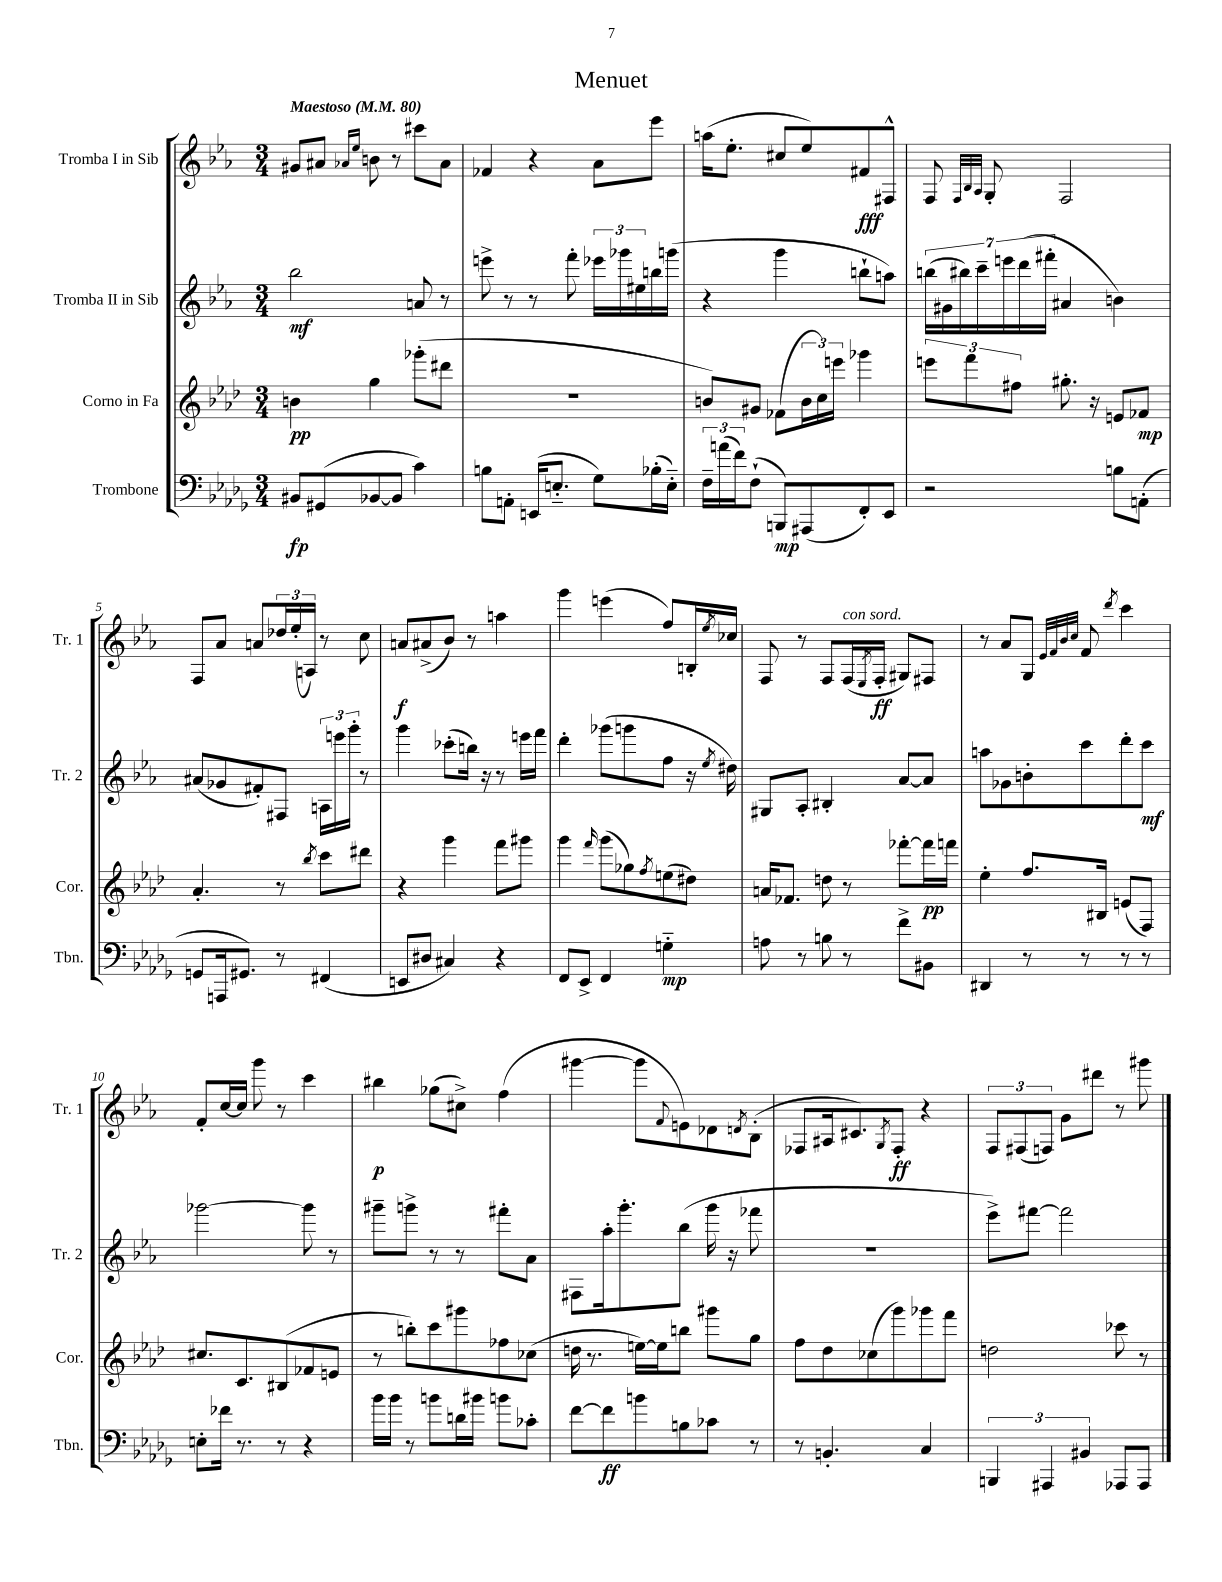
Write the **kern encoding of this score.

**kern	**kern	**kern	**kern
*staff4	*staff3	*staff2	*staff1
*clefF4	*clefG2	*clefG2	*clefG2
*k[b-e-a-d-g-]	*k[b-e-a-d-]	*k[b-e-a-]	*k[b-e-a-]
*M3/4	*M3/4	*M3/4	*M3/4
*MM80	*MM80	*MM80	*MM80
8BB#	4b	2bb-	8g#
(8GG#	.	.	8a#
.	.	.	16qqa-
.	.	.	16qqee-
[8BB-	4gg	.	8b
8BB-]	.	.	8r
4c)	(8ggg-'	8a	8ccc#
.	8ddd#	8r	8a-
=	=	=	=
8B	2.r	8eee^	4f-
8AA'	.	8r	.
(16EE	.	8r	4r
8.E'~	.	.	.
.	.	8fff'	.
8G-)	.	24eee-	8a-
.	.	24ggg-	.
.	.	24ee#	.
(16B-'	.	16bb	8eee-
16E'~)	.	(16ggg	.
=	=	=	=
24F~	8b)	4r	(16aa
(24a	.	.	.
.	.	.	8.ee-'
24f)	.	.	.
(8F`	8g#	.	.
8BBB)	(8f-	4ggg	8cc#
(8AAA#	24b	.	8ee-)
.	24cc)	.	.
.	24eee	.	.
8FF')	4ggg-	8bb`	8f#
8EE-	.	8aa)	8F#^^
=	=	=	=
2r	12eee	(28bb	8F
.	.	28g#	.
.	.	28bb#)	.
.	12fff	.	.
.	.	28ccc~	.
.	.	.	32qqF
.	.	.	32qqB-
.	.	.	32qqA-
.	.	.	8G'
.	.	28eee	.
.	12ff#	.	.
.	.	(28ddd	.
.	.	28fff#'	.
.	8.gg#'	4a#	2F
.	16r	.	.
8B	8e	4b)	.
(8AA'	8f-	.	.
=	=	=	=
8GG	4.a-'	(8a#	8F
16AAA	.	8g-	8a-
8.GG#)	.	.	.
.	.	8f#')	8a
8r	8r	8F#	24dd-
.	.	.	(24ee-'
.	.	.	24A)
.	8qbb-	.	.
(4FF#	8ccc	24A	8r
.	.	24eee	.
.	.	24ggg'	.
.	8ddd#	8r	8cc
=	=	=	=
8EE	4r	4ggg	8a
8D#	.	.	(8a#^
4C#)	4ggg	(8ccc-'	8b-)
.	.	16bb)	8r
.	.	16r	.
4r	8fff	8r	4aa
.	8ggg#	16eee	.
.	.	16fff	.
=	=	=	=
8FF	4ggg	4ddd'	4ggg
8EE-^	.	.	.
.	16qqfff	.	.
4FF	(8ggg	(8ggg-	(4eee
.	8gg-)	8ggg	.
.	8qff	.	.
4G'~	(8ee	8ff	8ff)
.	8dd#)	16r	16B'
.	.	8qee-	8qee-
.	.	16dd#)	16cc-
=	=	=	=
8A	16a	8G#	8F
.	8.f-	.	.
8r	.	8A-'	8r
8B	8dd	4B#'	8F
8r	8r	.	(16F
.	.	.	8qE-
.	.	.	16F'
8f^	[8fff-'	[8a-	8G#)
8BB#	16fff-]	8a-]	8F#
.	16fff	.	.
=	=	=	=
4DD#	4ee-'	8aa	8r
.	.	8g-	8a-
8r	8.ff	8b'	8G
.	.	.	32qqe-
.	.	.	32qqf
.	.	.	32qqb-
.	.	.	32qqcc
8r	.	8ccc	8f
.	16B#	.	.
.	.	.	8qddd
8r	(8e	8ddd'	4ccc
8r	8F)	8ccc	.
=	=	=	=
8E'	8.cc#	[2ggg-	8f'
16f-	.	.	[16cc
8.r	8.c	.	16cc]
.	.	.	8ggg
8r	(8B#	.	8r
4r	8f-	8ggg-]	4ccc
.	8e	8r	.
=	=	=	=
16b-	8r	8ggg#~	4bb#
16b-	.	.	.
8r	8bb')	8ggg^	.
8b	8ccc	8r	(8gg-
16d	8ggg#	8r	8cc#^)
16b#	.	.	.
8b	8ff-	8fff#'	(4ff
8c-'	(8cc-	8a-	.
=	=	=	=
[8f	16dd	8F#	[4ggg#
.	8.r	.	.
8f]	.	16aa-'	.
.	.	8.ggg'	.
8b	[16ee)	.	8ggg#]
.	16ee]	.	.
.	.	.	8qqf
8B	8bb	(8bb-	8e)
8c-	8ggg#	16ggg	8d-
.	.	16r	.
.	.	.	8qd
8r	8gg	8fff-	(8B-'
=	=	=	=
8r	8ff	2.r	8F-
4.BB'	8dd-	.	16A#
.	.	.	8.c#)
.	(8cc-	.	.
.	.	.	8qG
.	8ggg)	.	8F-'
4C	8ggg-	.	4r
.	8fff	.	.
=	=	=	=
6BBB	2dd	8eee-^)	12F
.	.	.	(12F#
.	.	[8fff#	.
6AAA#	.	.	12F)
.	.	2fff#]	8g
6BB#	.	.	.
.	.	.	8ddd#
8AAA-	8ccc-	.	8r
8AAA-	8r	.	8ggg#
==	==	==	==
*-	*-	*-	*-
